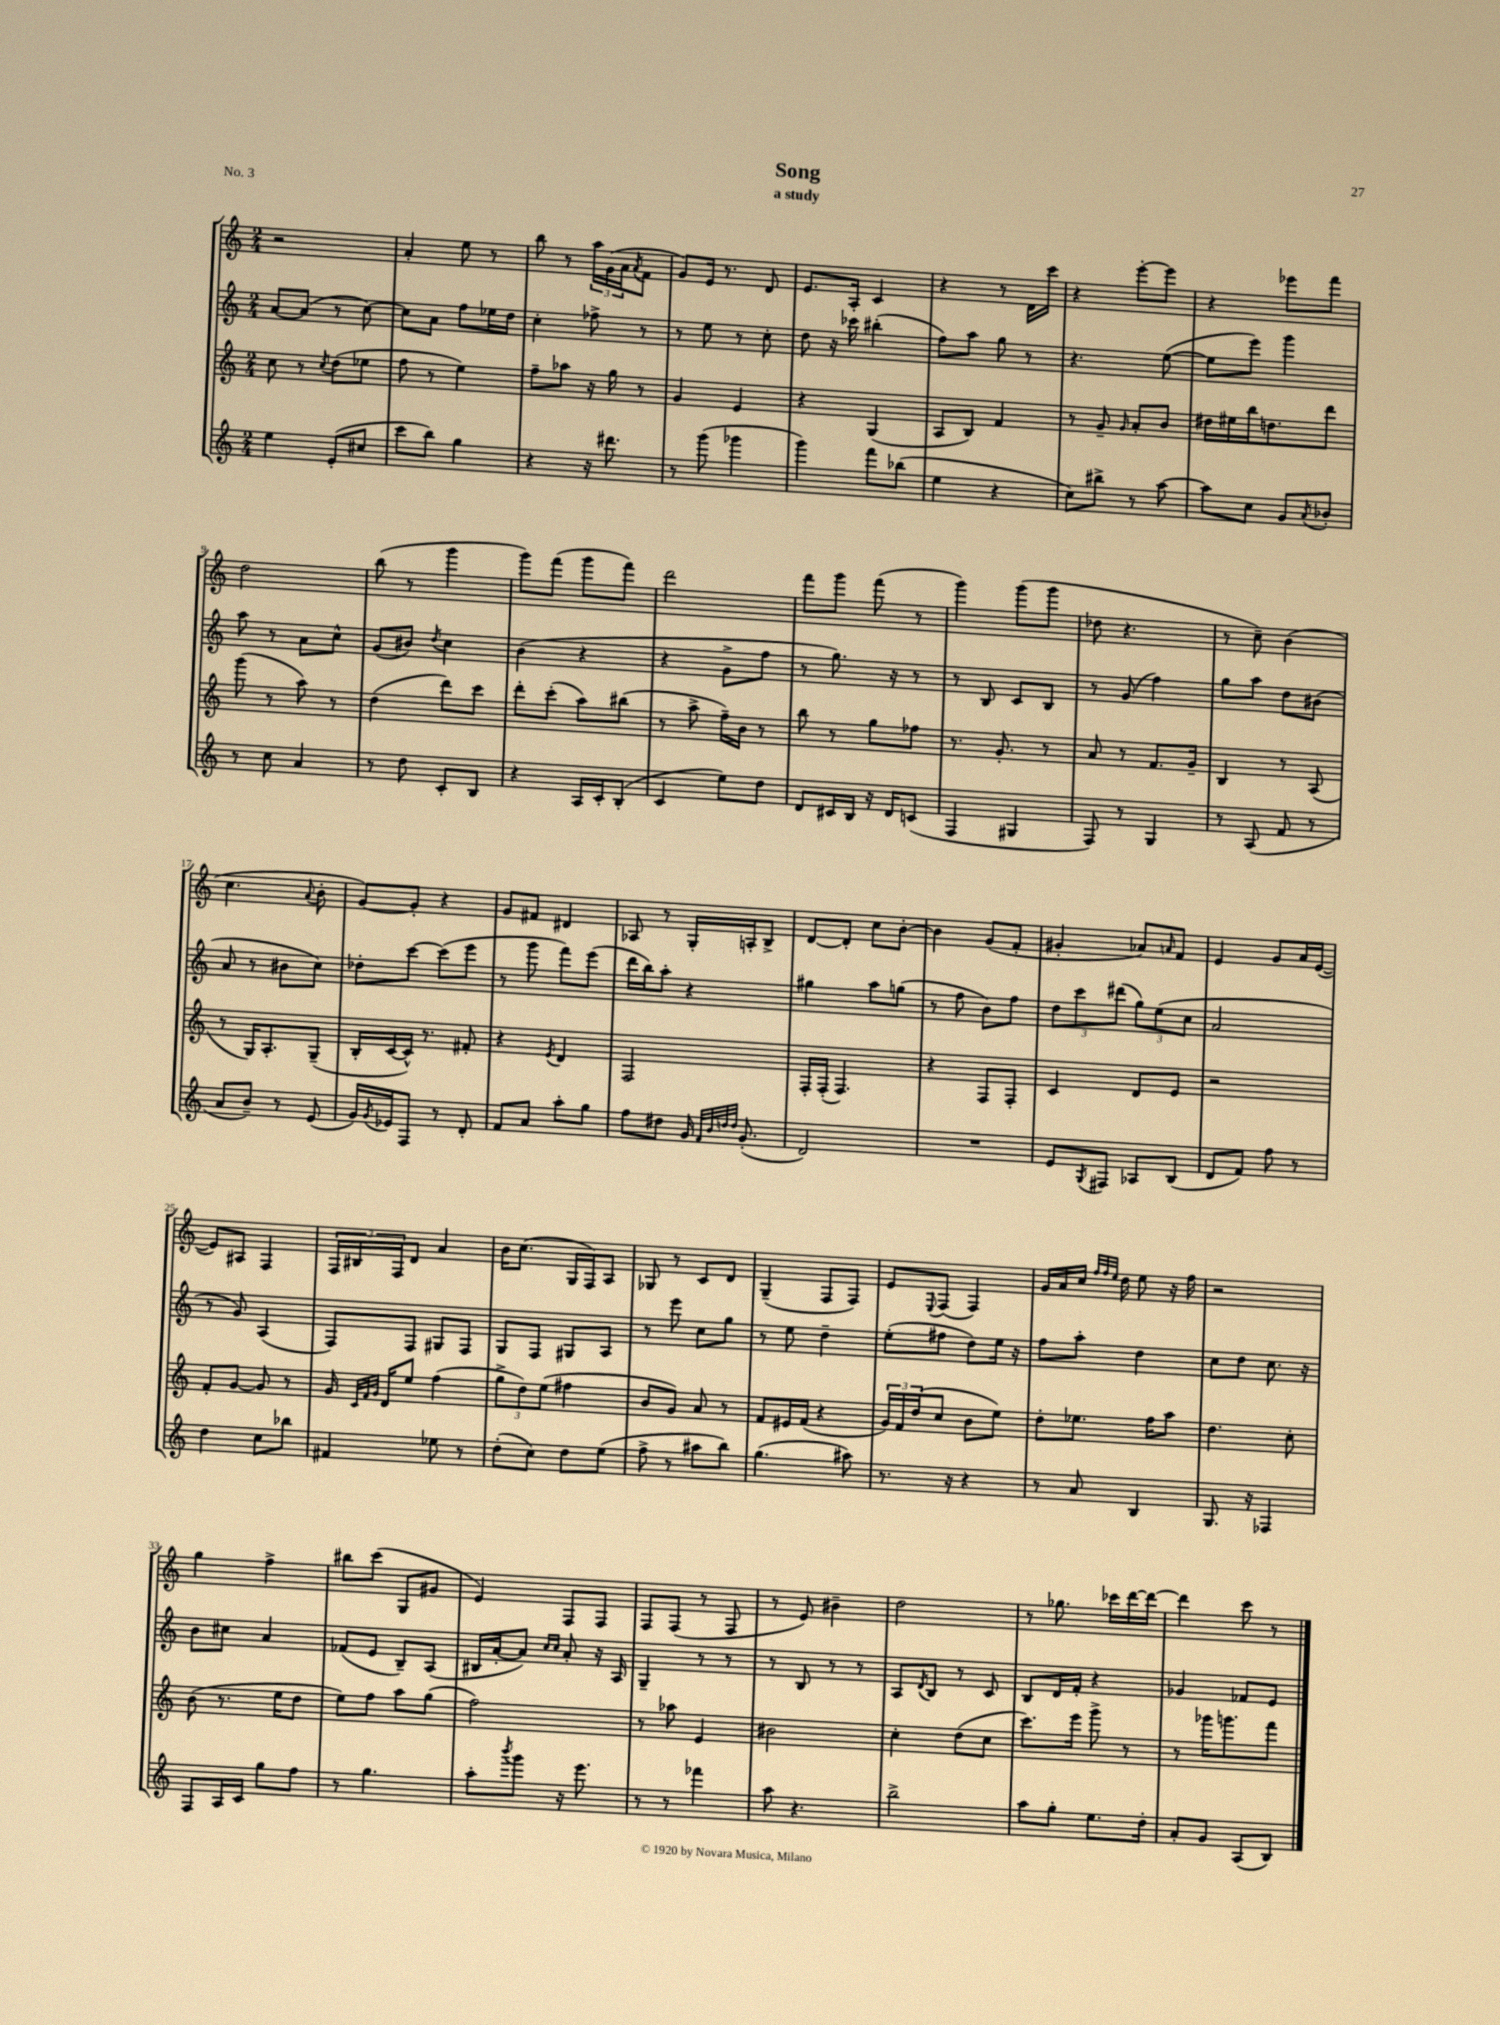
\header { title = "Song" subtitle = "a study" piece = "No. 3" }
<<
\new StaffGroup <<
\new Staff = "s0" {
    \clef treble \key c \major \numericTimeSignature \time 2/4
    r2 |
    a'4-. e''8 r8 |
    b''8 r8 \tuplet 3/2 { a''16 g'16( a'16 } \acciaccatura { a'8 } f'8 |
    g'8) e'16 r8. d'8 |
    e'8. a16-. c'4 |
    r4 r8 d'16 c'''16 |
    r4 e'''8~-. e'''8 |
    r4 ees'''8 f'''8 |
    d''2 |
    b''8( r8 g'''4 |
    g'''8) f'''8( g'''8 f'''8) |
    d'''2 |
    f'''8 g'''8 f'''8( r8 |
    g'''4) g'''8( g'''8 |
    des''8 r4. |
    r8 c''8--) b'4( |
    c''4. \appoggiatura { a'8 } b'8-. |
    g'8~) g'8-. r4 |
    g'8 fis'8 dis'4 |
    aes8 r8 g16-. a16-. b8-> |
    d'8~ d'8-. c''8 b'8~-. |
    b'4 g'8( f'8-. |
    gis'4-. aes'8) \grace { a'16 } f'8 |
    e'4 g'8 a'16 e'16~( |
    e'8) ais8 f4 |
    \tuplet 3/2 { f16 bis16 f16 } d'8 a'4 |
    b'16 c''8.( g16 f16) a8 |
    ges8 r8 c'8 d'8 |
    g4--( f8 f8) |
    e'8 \appoggiatura { e8 } f8( f4) |
    g'16 a'16 c''16 \grace { f''32 f''32 e''32 } d''16 e''8 r16 f''16 |
    r2 |
    g''4 f''4-> |
    bis''8 c'''8( g8 gis'8 |
    e'4) f8 f8 |
    f8 f8( r8 f8 |
    r8 e'8) bis'4-- |
    d''2 |
    r8 ges''8. ces'''16 d'''16~ d'''16~ |
    d'''4 c'''8 r8 \bar "|." |
}
\new Staff = "s1" {
    \clef treble \key c \major \numericTimeSignature \time 2/4
    a'8~ a'8( r8 c''8~) |
    c''8 a'8 f''8 ees''16 d''16 |
    c''4-. fes''8-> r8 |
    r8 e''8 r8 c''8-. |
    d''8 r16 ces'''16 bis''4-.( |
    f''8) a''8 g''8 r8 |
    r4. e''8~( |
    e''8 e'''8) g'''4 |
    a''8 r8 a'8 c''8-^ |
    g'8( bis'8) \acciaccatura { d''8 } c''4 |
    b'4( r4 |
    r4 g'8-> f''8 |
    r8 g''8.) r16 r8 |
    r8 b8 c'8 b8 |
    r8 g'8( f''4) |
    g''8 a''8 d''8 bis'8( |
    a'8 r8 bis'8 c''8) |
    des''8-. c'''8~ c'''8( e'''8 |
    r8 g'''8 f'''8) e'''8( |
    d'''16 b''16) a''8-. r4 |
    gis''4 a''8 g''8( |
    r8 f''8 b'8) f''8 |
    \tuplet 3/2 { d''8 c'''8 dis'''8( } \tuplet 3/2 { g''8) e''8( c''8 } |
    a'2 |
    r8 g'8) a4( |
    f8) f8 gis8 f8 |
    g8 f8 gis8 a8 |
    r8 e'''8 c''8 g''8 |
    r8 e''8 d''4-- |
    e''8-.( fis''8 d''8) e''16 r16 |
    f''8 a''8-. d''4 |
    c''8 d''8 c''8. r16 |
    b'8 cis''8 a'4 |
    fes'8( e'8 b8--) a8( |
    bis16 a'16~-. a'8) \grace { c''16 c''16 } a'8-. r16 a16 |
    g4-- r8 r8 |
    r8 b8 r8 r8 |
    a8 \acciaccatura { d'8 } b8 r8 c'8 |
    b8 d'16 f'16-. r4 |
    ges'4 fes'8 e'8 \bar "|." |
}
\new Staff = "s2" {
    \clef treble \key c \major \numericTimeSignature \time 2/4
    c''8 r8 \acciaccatura { c''8 } d''8( ees''8 |
    f''8 r8 e''4) |
    f''8-- aes''8 r16 g''16 r8 |
    g'4 e'4 |
    r4 g4( |
    a8 b8) f'4 |
    r8 g'8-- \grace { g'16 } a'8-. b'8 |
    dis''16 eis''16 b''16 d''8. d'''8 |
    g'''8( r8 a''8) r8 |
    d''4( d'''8) c'''8 |
    d'''8-. c'''8-.( a''8) bis''8( |
    r8 a''8-> f''16--) b'16 r8 |
    b''8 r8 g''8 fes''8 |
    r8. g'8.-. r8 |
    a'8 r8 f'8. g'16-- |
    b4 r8 a8( |
    r8 g16) a8.-. g8--( |
    b16-. c'16~ c'16-^) r8. fis'8-. |
    r4 \acciaccatura { e'8 } d'4 |
    f2 |
    f16-. f16-.( f4.) |
    r4 f8 f8-. |
    c'4 d'8 e'8 |
    r2 |
    f'8-. g'8~ g'8 r8 |
    g'16 \grace { c'32 f'32 g'32 } d'16 e''8 f''4( |
    \tuplet 3/2 { g''8-> d''8) e''8( } fis''4 |
    b'8 g'8) a'8 r8 |
    f'8 eis'16 f'16( r4 |
    \tuplet 3/2 { g'16) f'16 d''16( } c''8 b'8 e''8) |
    d''8-. ees''8. f''16 a''8 |
    d''4. c''8-. |
    b'8( r8. e''16 d''8 |
    e''8) f''8 a''8 g''8( |
    f''2) |
    r8 aes''8 e'4 |
    bis'2 |
    c''4-. d''8( c''8 |
    c'''8.) e'''16 g'''8-> r8 |
    r8 ges'''16 g'''8. f'''8 \bar "|." |
}
\new Staff = "s3" {
    \clef treble \key c \major \numericTimeSignature \time 2/4
    e''4 e'8-.( cis''8 |
    c'''8 b''8) g''4 |
    r4 r16 dis'''8. |
    r8 g'''8( ges'''4 |
    g'''4) f'''8 bes''8( |
    e''4 r4 |
    c''8) bis''8-> r8 a''8~ |
    a''8 c''8 g'8 \acciaccatura { a'8 } bes'8-. |
    r8 c''8 a'4 |
    r8 d''8 c'8-. b8 |
    r4 a16 c'16-. b8-.( |
    c'4 e''8) d''8 |
    d'8 cis'16 b16 r16 d'16 c'8( |
    f4 gis4 |
    f8) r8 g4 |
    r8 a8( f'8 r8 |
    a'8 b'8--) r8 e'8( |
    g'16) \acciaccatura { g'8 } ees'16 f8 r8 d'8-. |
    f'8 a'8 a''8-. g''8 |
    f''8 dis''8 g'16 \grace { f'32 b'32 d''32 d''32 } g'8.-.( |
    d'2) |
    R2 |
    e'8 \acciaccatura { g8 } fis8 aes8 b8( |
    d'8 f'8) f''8 r8 |
    d''4 c''8 bes''8 |
    fis'4 ees''8 r8 |
    d''8-.( c''8) d''8 e''8( |
    f''8-> r8 ais''8 b''8) |
    g''4.( ais''8) |
    r8. r16 r4 |
    r8 a'8 b4 |
    g8. r16 fes4 |
    f8 a16 c'16 g''8 f''8 |
    r8 g''4. |
    a''8-. \acciaccatura { b'''8 } g'''8 r16 e'''8. |
    r8 r8 fes'''4 |
    a''8 r4. |
    b''2-> |
    a''8 g''8-. e''8. d''16-. |
    a'8-. g'8 a8( b8) \bar "|." |
}
>>
>>
